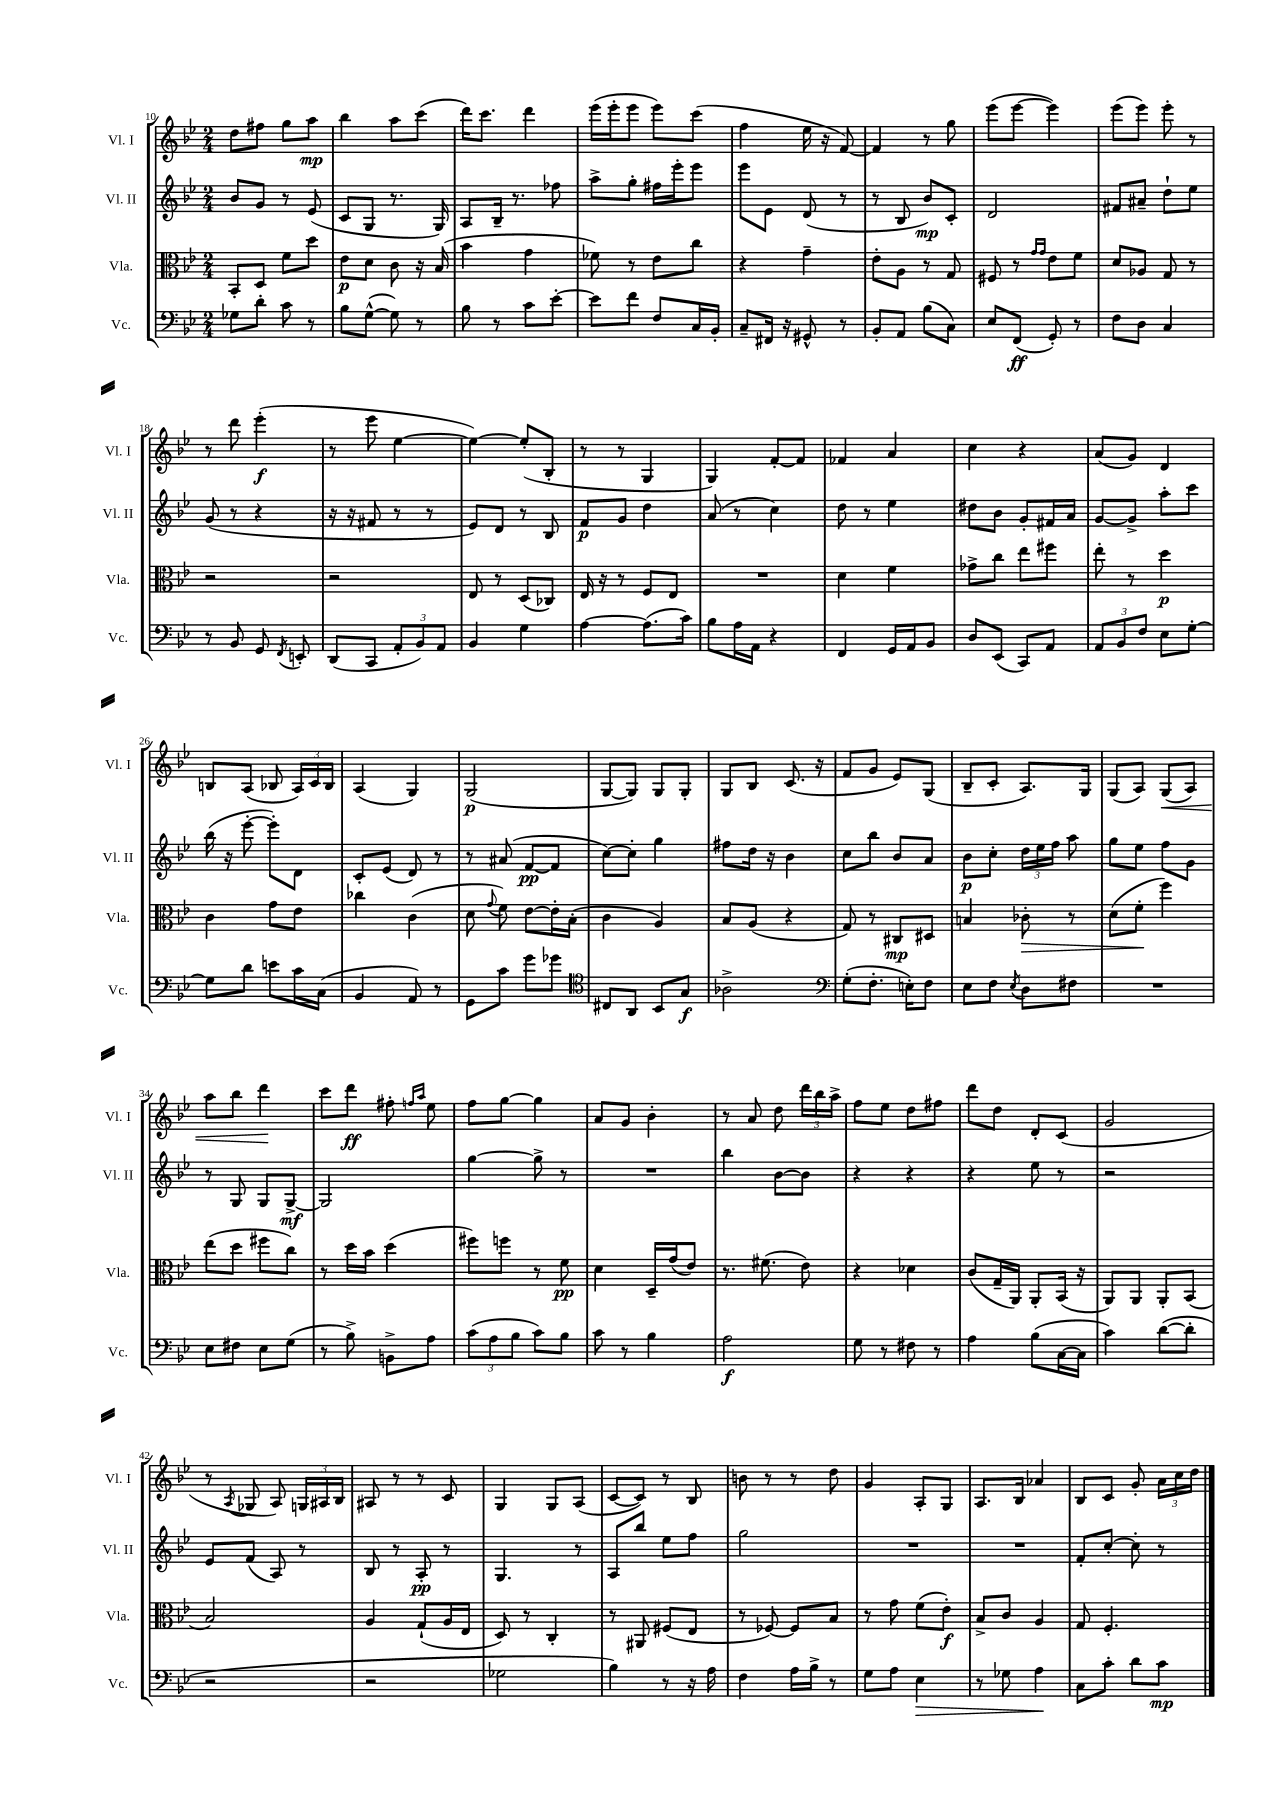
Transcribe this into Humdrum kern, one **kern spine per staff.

**kern	**dynam	**kern	**dynam	**kern	**dynam	**kern	**dynam
*part4	*part4	*part3	*part3	*part2	*part2	*part1	*part1
*staff4	*staff4	*staff3	*staff3	*staff2	*staff2	*staff1	*staff1
*I"Vc.	*	*I"Vla.	*	*I"Vl. II	*	*I"Vl. I	*
*I'Vc.	*	*I'Vla.	*	*I'Vl. II	*	*I'Vl. I	*
*clefF4	*	*clefC3	*	*clefG2	*	*clefG2	*
*k[b-e-]	*	*k[b-e-]	*	*k[b-e-]	*	*k[b-e-]	*
*M2/4	*	*M2/4	*	*M2/4	*	*M2/4	*
=10	=10	=10	=10	=10	=10	=10	=10
8G-X\L	.	8BB-'/L	.	8b-/L	.	8dd\L	.
8d'\J	.	8D/J	.	8g/J	.	8ff#X\J	.
8c\	.	8f\L	.	8r	.	8gg\L	.
8r	.	8dd\J	.	(8e-/	.	8aa\J	mp
=11	=11	=11	=11	=11	=11	=11	=11
8B-\L	.	8e-\L	p	8c/L	.	4bb-\	.
([8G^^\J	.	8d\J	.	8G/J	.	.	.
8G\])	.	8c\	.	8.r	.	8aa\L	.
8r	.	16r	.	.	.	(8ccc\J	.
.	.	(16B-/	.	16G/)	.	.	.
=12	=12	=12	=12	=12	=12	=12	=12
8B-\	.	4b-\	.	8A/L	.	16ddd\KL)	.
.	.	.	.	.	.	8.ccc\J	.
8r	.	.	.	16B-~/Jk	.	.	.
.	.	.	.	8.r	.	.	.
8c\L	.	4g\	.	.	.	4ddd\	.
[8e-'\J	.	.	.	8ff-X\	.	.	.
=13	=13	=13	=13	=13	=13	=13	=13
8e-\L]	.	8f-X\)	.	8aa^\L	.	(16eee-\LL	.
.	.	.	.	.	.	16eee-'\J	.
8f\J	.	8r	.	8gg'\J	.	8eee-\J	.
8F/L	.	8e-\L	.	16ff#X\LL	.	8eee-\L)	.
.	.	.	.	16eee-'\J	.	.	.
16C/L	.	8cc\J	.	8eee-\J	.	(8ccc\J	.
16BB-'/JJ	.	.	.	.	.	.	.
=14	=14	=14	=14	=14	=14	=14	=14
8C~/L	.	4r	.	8eee-\L	.	4ff\	.
16FF#X/Jk	.	.	.	8e-\J	.	.	.
16r	.	.	.	.	.	.	.
8GG#X^^/	.	4g~\	.	(8d/	.	16ee-\	.
.	.	.	.	.	.	16r	.
8r	.	.	.	8r	.	[8f/)	.
=15	=15	=15	=15	=15	=15	=15	=15
8BB-'/L	.	8e-'\L	.	8r	.	4f/]	.
8AA/J	.	8A\J	.	8B-/	.	.	.
(8B-\L	.	8r	.	8b-/L)	mp	8r	.
8C\J)	.	8G/	.	8c'/J	.	8gg\	.
=16	=16	=16	=16	=16	=16	=16	=16
8E-/L	.	8F#X/	.	2d/	.	(8eee-\L	.
(8FF/J	ff	8r	.	.	.	[8eee-\J	.
.	.	16qqg/LL	.	.	.	.	.
.	.	16qqg/JJ	.	.	.	.	.
8GG'/)	.	8e-\L	.	.	.	4eee-\])	.
8r	.	8f\J	.	.	.	.	.
=17	=17	=17	=17	=17	=17	=17	=17
8F\L	.	8d/L	.	8f#X/L	.	(8eee-\L	.
8D\J	.	8A-X/J	.	8a#X~/J	.	8eee-\J)	.
4C/	.	8G/	.	8dd`\L	.	8eee-'\	.
.	.	8r	.	8ee-\J	.	8r	.
!!LO:LB:g=z
=18	=18	=18	=18	=18	=18	=18	=18
8r	.	2r	.	(8g/	.	8r	.
8BB-/	.	.	.	8r	.	8ddd\	.
8GG/	.	.	.	4r	.	(4eee-'\	f
8qFF/	.	.	.	.	.	.	.
8EEn'/	.	.	.	.	.	.	.
=19	=19	=19	=19	=19	=19	=19	=19
(8DD/L	.	2r	.	16r	.	8r	.
.	.	.	.	16r	.	.	.
8CC/J	.	.	.	8f#X/	.	8eee-\	.
12AA'/L	.	.	.	8r	.	[4ee-\	.
12BB-/)	.	.	.	.	.	.	.
.	.	.	.	8r	.	.	.
12AA/J	.	.	.	.	.	.	.
=20	=20	=20	=20	=20	=20	=20	=20
4BB-/	.	8E-/	.	8e-/L)	.	4ee-\_)	.
.	.	8r	.	8d/J	.	.	.
4G\	.	(8D/L	.	8r	.	(8ee-'/L]	.
.	.	8C-X/J)	.	8B-/	.	8B-'/J	.
=21	=21	=21	=21	=21	=21	=21	=21
[4A\	.	16E-/	.	8f/L	p	8r	.
.	.	16r	.	.	.	.	.
.	.	8r	.	8g/J	.	8r	.
(8.A\L]	.	8F/L	.	4dd\	.	4G/	.
.	.	8E-/J	.	.	.	.	.
16c\Jk)	.	.	.	.	.	.	.
=22	=22	=22	=22	=22	=22	=22	=22
8B-\L	.	2r	.	(8a/	.	4G/)	.
16A\L	.	.	.	8r	.	.	.
16AA\JJ	.	.	.	.	.	.	.
4r	.	.	.	4cc\)	.	[8f'/L	.
.	.	.	.	.	.	8f/J]	.
=23	=23	=23	=23	=23	=23	=23	=23
4FF/	.	4d\	.	8dd\	.	4f-X/	.
.	.	.	.	8r	.	.	.
16GG/LL	.	4f\	.	4ee-\	.	4a/	.
16AA/J	.	.	.	.	.	.	.
8BB-/J	.	.	.	.	.	.	.
=24	=24	=24	=24	=24	=24	=24	=24
8D/L	.	8g-X^\L	.	8dd#X\L	.	4cc\	.
(8EE-/J	.	8cc\J	.	8b-\J	.	.	.
8CC/L)	.	8ee-\L	.	8g'/L	.	4r	.
8AA/J	.	8ff#X\J	.	16f#X/L	.	.	.
.	.	.	.	16a/JJ	.	.	.
=25	=25	=25	=25	=25	=25	=25	=25
12AA/L	.	8ee-'\	.	[8g/L	.	(8a/L	.
12BB-/	.	.	.	.	.	.	.
.	.	8r	.	8g^/J]	.	8g/J)	.
12F/J	.	.	.	.	.	.	.
8E-\L	.	4dd\	p	8aa'\L	.	4d/	.
[8G'\J	.	.	.	8ccc\J	.	.	.
!!LO:LB:g=z
=26	=26	=26	=26	=26	=26	=26	=26
8G\L]	.	4c\	.	(16bb-\	.	8Bn/L	.
.	.	.	.	16r	.	.	.
8d\J	.	.	.	[8eee-'\	.	(8A/J	.
8en\L	.	8g\L	.	8eee-'\L])	.	8B-X/	.
16c\L	.	8e-\J	.	8d\J	.	24A/LL)	.
.	.	.	.	.	.	24c/	.
(16C\JJ	.	.	.	.	.	.	.
.	.	.	.	.	.	24B-/JJ	.
=27	=27	=27	=27	=27	=27	=27	=27
4BB-/	.	4cc-X\	.	8c'/L	.	(4A/	.
.	.	.	.	(8e-/J	.	.	.
8AA/)	.	(4c\	.	8d/)	.	4G/)	.
8r	.	.	.	8r	.	.	.
=28	=28	=28	=28	=28	=28	=28	=28
8GG\L	.	8d\	.	8r	.	(2G/	p
.	.	8qqg/	.	.	.	.	.
8c\J	.	8f\)	.	(8a#X/	.	.	.
8g\L	.	[8e-\L	.	[8f/L	pp	.	.
8g-X\J	.	16e-'\L]	.	8f/J]	.	.	.
.	.	(16B-'\JJ	.	.	.	.	.
=29	=29	=29	=29	=29	=29	=29	=29
*clefC4	*	*	*	*	*	*	*
8C#X/L	.	4c\	.	[8cc\L)	.	[8G/L	.
8AA/J	.	.	.	8cc'\J]	.	8G/J])	.
8BB-/L	.	4A/)	.	4gg\	.	8G/L	.
8G/J	f	.	.	.	.	8G'/J	.
=30	=30	=30	=30	=30	=30	=30	=30
2A-X^\	.	8B-/L	.	8ff#X\L	.	8G/L	.
.	.	(8A/J	.	16dd\Jk	.	8B-/J	.
.	.	.	.	16r	.	.	.
.	.	4r	.	4b-\	.	(8.c/	.
.	.	.	.	.	.	16r	.
=31	=31	=31	=31	=31	=31	=31	=31
*clefF4	*	*	*	*	*	*	*
(8G'\L	.	8G/)	.	8cc\L	.	8f/L	.
8.F'\J	.	8r	.	8bb-\J	.	8g/J	.
.	.	8C#X/L	mp	8b-/L	.	8e-/L)	.
16En'\KL)	.	.	.	.	.	.	.
8F\J	.	8D#X/J	.	8a/J	.	(8G/J	.
=32	=32	=32	=32	=32	=32	=32	=32
8E-\L	.	4Bn/	.	8b-\L	p	8B-~/L	.
8F\J	.	.	.	8cc'\J	.	8c'/J	.
8qE-/	.	.	.	.	.	.	.
!	!	!	!LO:HP:b	!	!	!	!
8D\L	.	8c-X'\	>	24dd\LL	.	8.A/L)	.
.	.	.	.	24ee-\	.	.	.
.	.	.	.	24ff\JJ	.	.	.
8F#X\J	.	8r	.	8aa\	.	.	.
.	.	.	.	.	.	16G/Jk	.
=33	=33	=33	=33	=33	=33	=33	=33
2r	.	(8d\L	.	8gg\L	.	(8G/L	.
.	.	8f'\J	.	8ee-\J	.	8A/J)	.
!	!	!	!	!	!	!	!LO:HP:b
.	.	4ff\)	]	8ff\L	.	(8G/L	<
.	.	.	.	8g\J	.	8A/J)	.
!!LO:LB:g=z
=34	=34	=34	=34	=34	=34	=34	=34
8E-\L	.	(8ee-\L	.	8r	.	8aa\L	.
8F#X\J	.	8dd\J	.	8G/	.	8bb-\J	.
8E-\L	.	8ff#X\L	.	8G/L	.	4ddd\	.
(8G\J	.	8cc\J)	.	[8G^/J	mf	.	.
.	.	.	.	.	.	.	[
=35	=35	=35	=35	=35	=35	=35	=35
8r	.	8r	.	2G/]	.	8ccc\L	.
8B-^\)	.	16dd\LL	.	.	.	8ddd\J	ff
.	.	16b-\JJ	.	.	.	.	.
8BBn^\L	.	(4dd\	.	.	.	8ff#X'\	.
.	.	.	.	.	.	16qqffn/LL	.
.	.	.	.	.	.	16qqaa/JJ	.
8A\J	.	.	.	.	.	8ee-\	.
=36	=36	=36	=36	=36	=36	=36	=36
(12c\L	.	8ff#X\L)	.	[4gg\	.	8ff\L	.
12A\	.	.	.	.	.	.	.
.	.	8ffn\J	.	.	.	[8gg\J	.
12B-\J	.	.	.	.	.	.	.
8c\L)	.	8r	.	8gg^\]	.	4gg\]	.
8B-\J	.	8f\	pp	8r	.	.	.
=37	=37	=37	=37	=37	=37	=37	=37
8c\	.	4d\	.	2r	.	8a/L	.
8r	.	.	.	.	.	8g/J	.
4B-\	.	16D~/LL	.	.	.	4b-'\	.
.	.	(16g/J	.	.	.	.	.
.	.	8e-/J)	.	.	.	.	.
=38	=38	=38	=38	=38	=38	=38	=38
2A\	f	8.r	.	4bb-\	.	8r	.
.	.	.	.	.	.	8a/	.
.	.	(8.f#X\	.	.	.	.	.
.	.	.	.	[8b-\L	.	8dd\	.
.	.	8e-\)	.	8b-\J]	.	24ddd\LL	.
.	.	.	.	.	.	24bb-\	.
.	.	.	.	.	.	24aa^\JJ	.
=39	=39	=39	=39	=39	=39	=39	=39
8G\	.	4r	.	4r	.	8ff\L	.
8r	.	.	.	.	.	8ee-\J	.
8F#X\	.	4d-X\	.	4r	.	8dd\L	.
8r	.	.	.	.	.	8ff#X\J	.
=40	=40	=40	=40	=40	=40	=40	=40
4A\	.	(8c/L	.	4r	.	8ddd\L	.
.	.	16G~/L	.	.	.	8dd\J	.
.	.	16AA/JJ)	.	.	.	.	.
(8B-\L	.	8AA'/L	.	8ee-\	.	8d'/L	.
[16C\L	.	(16BB-/Jk	.	8r	.	(8c/J	.
16C\JJ]	.	16r	.	.	.	.	.
=41	=41	=41	=41	=41	=41	=41	=41
4c\)	.	8AA/L)	.	2r	.	2g/	.
.	.	8AA/J	.	.	.	.	.
([8d\L	.	8AA'/L	.	.	.	.	.
8d'\J]	.	(8BB-/J	.	.	.	.	.
!!LO:LB:g=z
=42	=42	=42	=42	=42	=42	=42	=42
2r	.	2B-/)	.	8e-/L	.	8r	.
.	.	.	.	.	.	8qA/	.
.	.	.	.	(8f/J	.	8G-X/	.
.	.	.	.	8A/)	.	8A/)	.
.	.	.	.	8r	.	24Gn/LL	.
.	.	.	.	.	.	24A#X/	.
.	.	.	.	.	.	24B-/JJ	.
=43	=43	=43	=43	=43	=43	=43	=43
2r	.	4A/	.	8B-/	.	8A#X/	.
.	.	.	.	8r	.	8r	.
.	.	(8G`/L	.	8A'/	pp	8r	.
.	.	16A/L	.	8r	.	8c/	.
.	.	16E-/JJ	.	.	.	.	.
=44	=44	=44	=44	=44	=44	=44	=44
2G-X\	.	8D/)	.	4.G/	.	4G/	.
.	.	8r	.	.	.	.	.
.	.	4C'/	.	.	.	8G/L	.
.	.	.	.	8r	.	(8A/J	.
=45	=45	=45	=45	=45	=45	=45	=45
4B-\)	.	8r	.	8A/L	.	[8c/L	.
.	.	8AA#X/	.	8bb-/J	.	8c/J])	.
8r	.	(8F#X/L	.	8ee-\L	.	8r	.
16r	.	8E-/J	.	8ff\J	.	8B-/	.
16A\	.	.	.	.	.	.	.
=46	=46	=46	=46	=46	=46	=46	=46
4F\	.	8r	.	2gg\	.	8bn\	.
.	.	[8F-X/)	.	.	.	8r	.
16A\LL	.	8F-/L]	.	.	.	8r	.
16B-^\JJ	.	.	.	.	.	.	.
8r	.	8B-/J	.	.	.	8dd\	.
=47	=47	=47	=47	=47	=47	=47	=47
8G\L	.	8r	.	2r	.	4g/	.
8A\J	.	8g\	.	.	.	.	.
!	!LO:HP:b	!	!	!	!	!	!
4E-\	>	(8f\L	.	.	.	8A'/L	.
.	.	8e-'\J)	f	.	.	8G/J	.
=48	=48	=48	=48	=48	=48	=48	=48
8r	.	8B-^/L	.	2r	.	8.A/L	.
8G-X\	.	8c/J	.	.	.	.	.
.	.	.	.	.	.	16B-/Jk	.
4A\	.	4A/	.	.	.	4a-X/	.
.	]	.	.	.	.	.	.
=49	=49	=49	=49	=49	=49	=49	=49
8C\L	.	8G/	.	8f'/L	.	8B-/L	.
8c'\J	.	4.F'/	.	[8cc'/J	.	8c/J	.
8d\L	.	.	.	8cc'\]	.	8g'/	.
8c\J	mp	.	.	8r	.	24a\LL	.
.	.	.	.	.	.	24cc\	.
.	.	.	.	.	.	24dd\JJ	.
==	==	==	==	==	==	==	==
*-	*-	*-	*-	*-	*-	*-	*-
